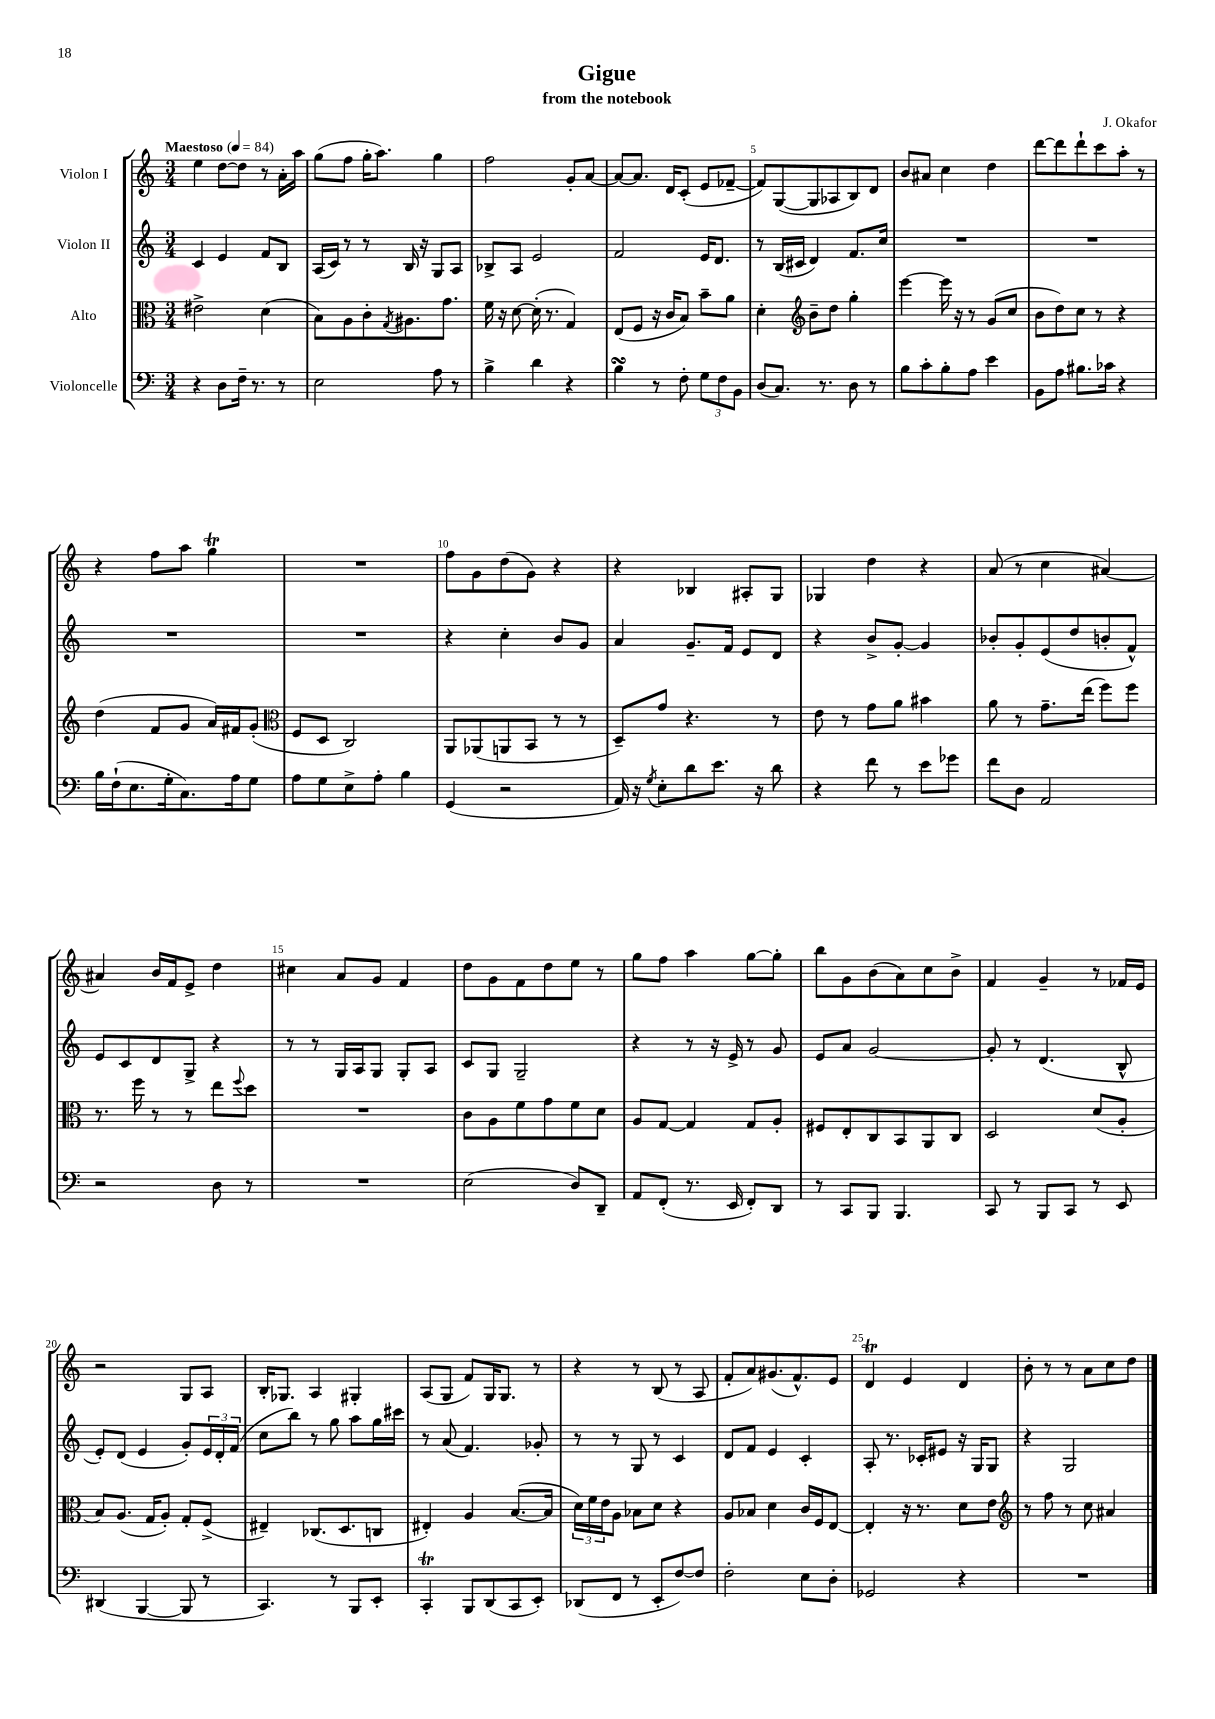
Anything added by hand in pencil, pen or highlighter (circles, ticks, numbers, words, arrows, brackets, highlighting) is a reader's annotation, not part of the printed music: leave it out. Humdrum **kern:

**kern	**kern	**kern	**kern
*staff4	*staff3	*staff2	*staff1
*clefF4	*clefC3	*clefG2	*clefG2
*k[]	*k[]	*k[]	*k[]
*M3/4	*M3/4	*M3/4	*M3/4
*MM84	*MM84	*MM84	*MM84
4r	2e#^	4c	4ee
8D	.	4e	[8dd
16F~	.	.	8dd]
8.r	.	.	.
.	(4d	8f	8r
8r	.	8B	16a'
.	.	.	16aa
=	=	=	=
2E	8B)	(16A	(8gg
.	.	16c)	.
.	8A	8r	8ff
.	8c'	8r	16gg'
.	.	.	8.aa)
.	8qG	.	.
.	8.A#	16B	.
.	.	16r	.
8A	.	8G	4gg
.	8.g	.	.
8r	.	8A	.
=	=	=	=
4B^	16f	8B-^	2ff
.	16r	.	.
.	[8d	8A	.
4d	(16d']	2e	.
.	8.r	.	.
4r	4G)	.	8g'
.	.	.	[8a
=	=	=	=
4B	(8E	2f	8a_
.	8F	.	8.a]
8r	16r	.	.
.	16c	.	16d
8F'	8B)	.	(8c'
12G	8b~	16e	8e
.	.	8.d	.
12F	.	.	.
.	8a	.	[8f-~
12BB	.	.	.
=	=	=	=
(8D	4d'	8r	8f-])
8.C)	.	(16B	([8G
.	.	16c#	.
*	*clefG2	*	*
.	8b~	4d)	8G]
8.r	.	.	.
.	8dd	.	8A-
8D	4gg'	8.f	8B)
8r	.	.	8d
.	.	16cc	.
=	=	=	=
8B	[4eee	2.r	8b
8c'	.	.	8a#
8B'	16eee]	.	4cc
.	16r	.	.
8A	8r	.	.
4e	(8g	.	4dd
.	8cc	.	.
=	=	=	=
8BB	8b	2.r	[8ddd
8A	8dd)	.	8ddd]
8.B#	8cc	.	8ddd`
.	8r	.	8ccc
16c-	.	.	.
4r	4r	.	8aa'
.	.	.	8r
=	=	=	=
16B	(4dd	2.r	4r
(16F`	.	.	.
8.E	.	.	.
.	8f	.	8ff
16G'	.	.	.
8.C)	8g	.	8aa
.	16a)	.	4gg
16A	16f#	.	.
8G	(8g'	.	.
=	=	=	=
*	*clefC3	*	*
8A	8F	2.r	2.r
8G	8D	.	.
8E^	2C)	.	.
8A'	.	.	.
4B	.	.	.
=	=	=	=
(4GG	8AA	4r	8ff
.	(8AA-	.	8g
2r	8AA	4cc'	(8dd
.	8BB	.	8g)
.	8r	8b	4r
.	8r	8g	.
=	=	=	=
16AA)	8D~)	4a	4r
16r	.	.	.
8qG	.	.	.
8E'	8g	.	.
8d	4.r	8.g~	4B-
8.e	.	.	.
.	.	16f	.
.	.	8e	8A#'
16r	.	.	.
8d	8r	8d	8G
=	=	=	=
4r	8e	4r	4G-
.	8r	.	.
8f	8g	8b^	4dd
8r	8a	[8g'	.
8e	4b#	4g]	4r
8g-	.	.	.
=	=	=	=
8f	8a	8b-'	(8a
8D	8r	8g'	8r
2AA	8.g~	(8e	4cc
.	.	8dd	.
.	(16ee	.	.
.	8ff)	8b'	[4a#)
.	8ff	8f^^)	.
=	=	=	=
2r	8.r	8e	4a#]
.	.	8c	.
.	16ff	.	.
.	8r	8d	16b
.	.	.	16f
.	8r	8G^	8e^
8D	8ee	4r	4dd
.	8qqff	.	.
8r	8dd	.	.
=	=	=	=
2.r	2.r	8r	4cc#
.	.	8r	.
.	.	16G	8a
.	.	16A	.
.	.	8G	8g
.	.	8G'	4f
.	.	8A	.
=	=	=	=
(2E	8c	8c	8dd
.	8A	8G	8g
.	8f	2G~	8f
.	8g	.	8dd
8D)	8f	.	8ee
8DD~	8d	.	8r
=	=	=	=
8AA	8A	4r	8gg
(8FF'	[8G	.	8ff
8.r	4G]	8r	4aa
.	.	16r	.
16EE	.	16e^	.
8FF')	8G	8r	[8gg
8DD	8A'	8g	8gg']
=	=	=	=
8r	8F#	8e	8bb
8CC	8E'	8a	8g
8BBB	8C	[2g	(8b
4.BBB	8BB	.	8a)
.	8AA	.	8cc
.	8C	.	8b^
=	=	=	=
8CC	2D	8g']	4f
8r	.	8r	.
8BBB	.	(4.d	4g~
8CC	.	.	.
8r	(8d	.	8r
8EE	8A'	8B^^	16f-
.	.	.	16e
=	=	=	=
(4DD#	8B)	8e')	2r
.	(8.A	(8d	.
[4BBB	.	4e	.
.	16G	.	.
.	8A')	.	.
8BBB]	8G'	8g')	8G
8r	(8F^	24e	8A
.	.	24d'	.
.	.	(24f	.
=	=	=	=
4.CC)	4E#~)	8cc	16B'
.	.	.	8.G-
.	.	8bb)	.
.	(8.C-	8r	4A
8r	.	8gg	.
.	8.D	.	.
8BBB	.	8aa	4G#'
8EE'	8C	16gg	.
.	.	16ccc#	.
=	=	=	=
4CC'	4E#')	8r	(8A
.	.	(8a	8G
8BBB	4A	4.f)	8f)
(8DD	.	.	16G
.	.	.	8.G
8CC	([8.B	.	.
8EE')	.	8g-'	8r
.	16B]	.	.
=	=	=	=
(8DD-	24d)	8r	4r
.	24f	.	.
.	24e	.	.
8FF	8A	8r	.
8r	8B-	8G	8r
8EE'	8d	8r	(8B
[8F)	4r	4c	8r
8F]	.	.	8A
=	=	=	=
2F'	8A	8d	8f'
.	8B-	8f	8a)
.	4d	4e	(8.g#
.	.	.	8.f^^)
8E	16c	4c'	.
.	16F	.	.
8D'	[8E	.	8e
=	=	=	=
2GG-	4E']	8A'	4d
.	.	8.r	.
.	16r	.	4e
.	8.r	16c-'	.
.	.	8e#	.
4r	8d	16r	4d
.	.	16G	.
.	8e	8G	.
=	=	=	=
*	*clefG2	*	*
2.r	8r	4r	8b'
.	8ff	.	8r
.	8r	2G	8r
.	8cc	.	8a
.	4a#	.	8cc
.	.	.	8dd
==	==	==	==
*-	*-	*-	*-
